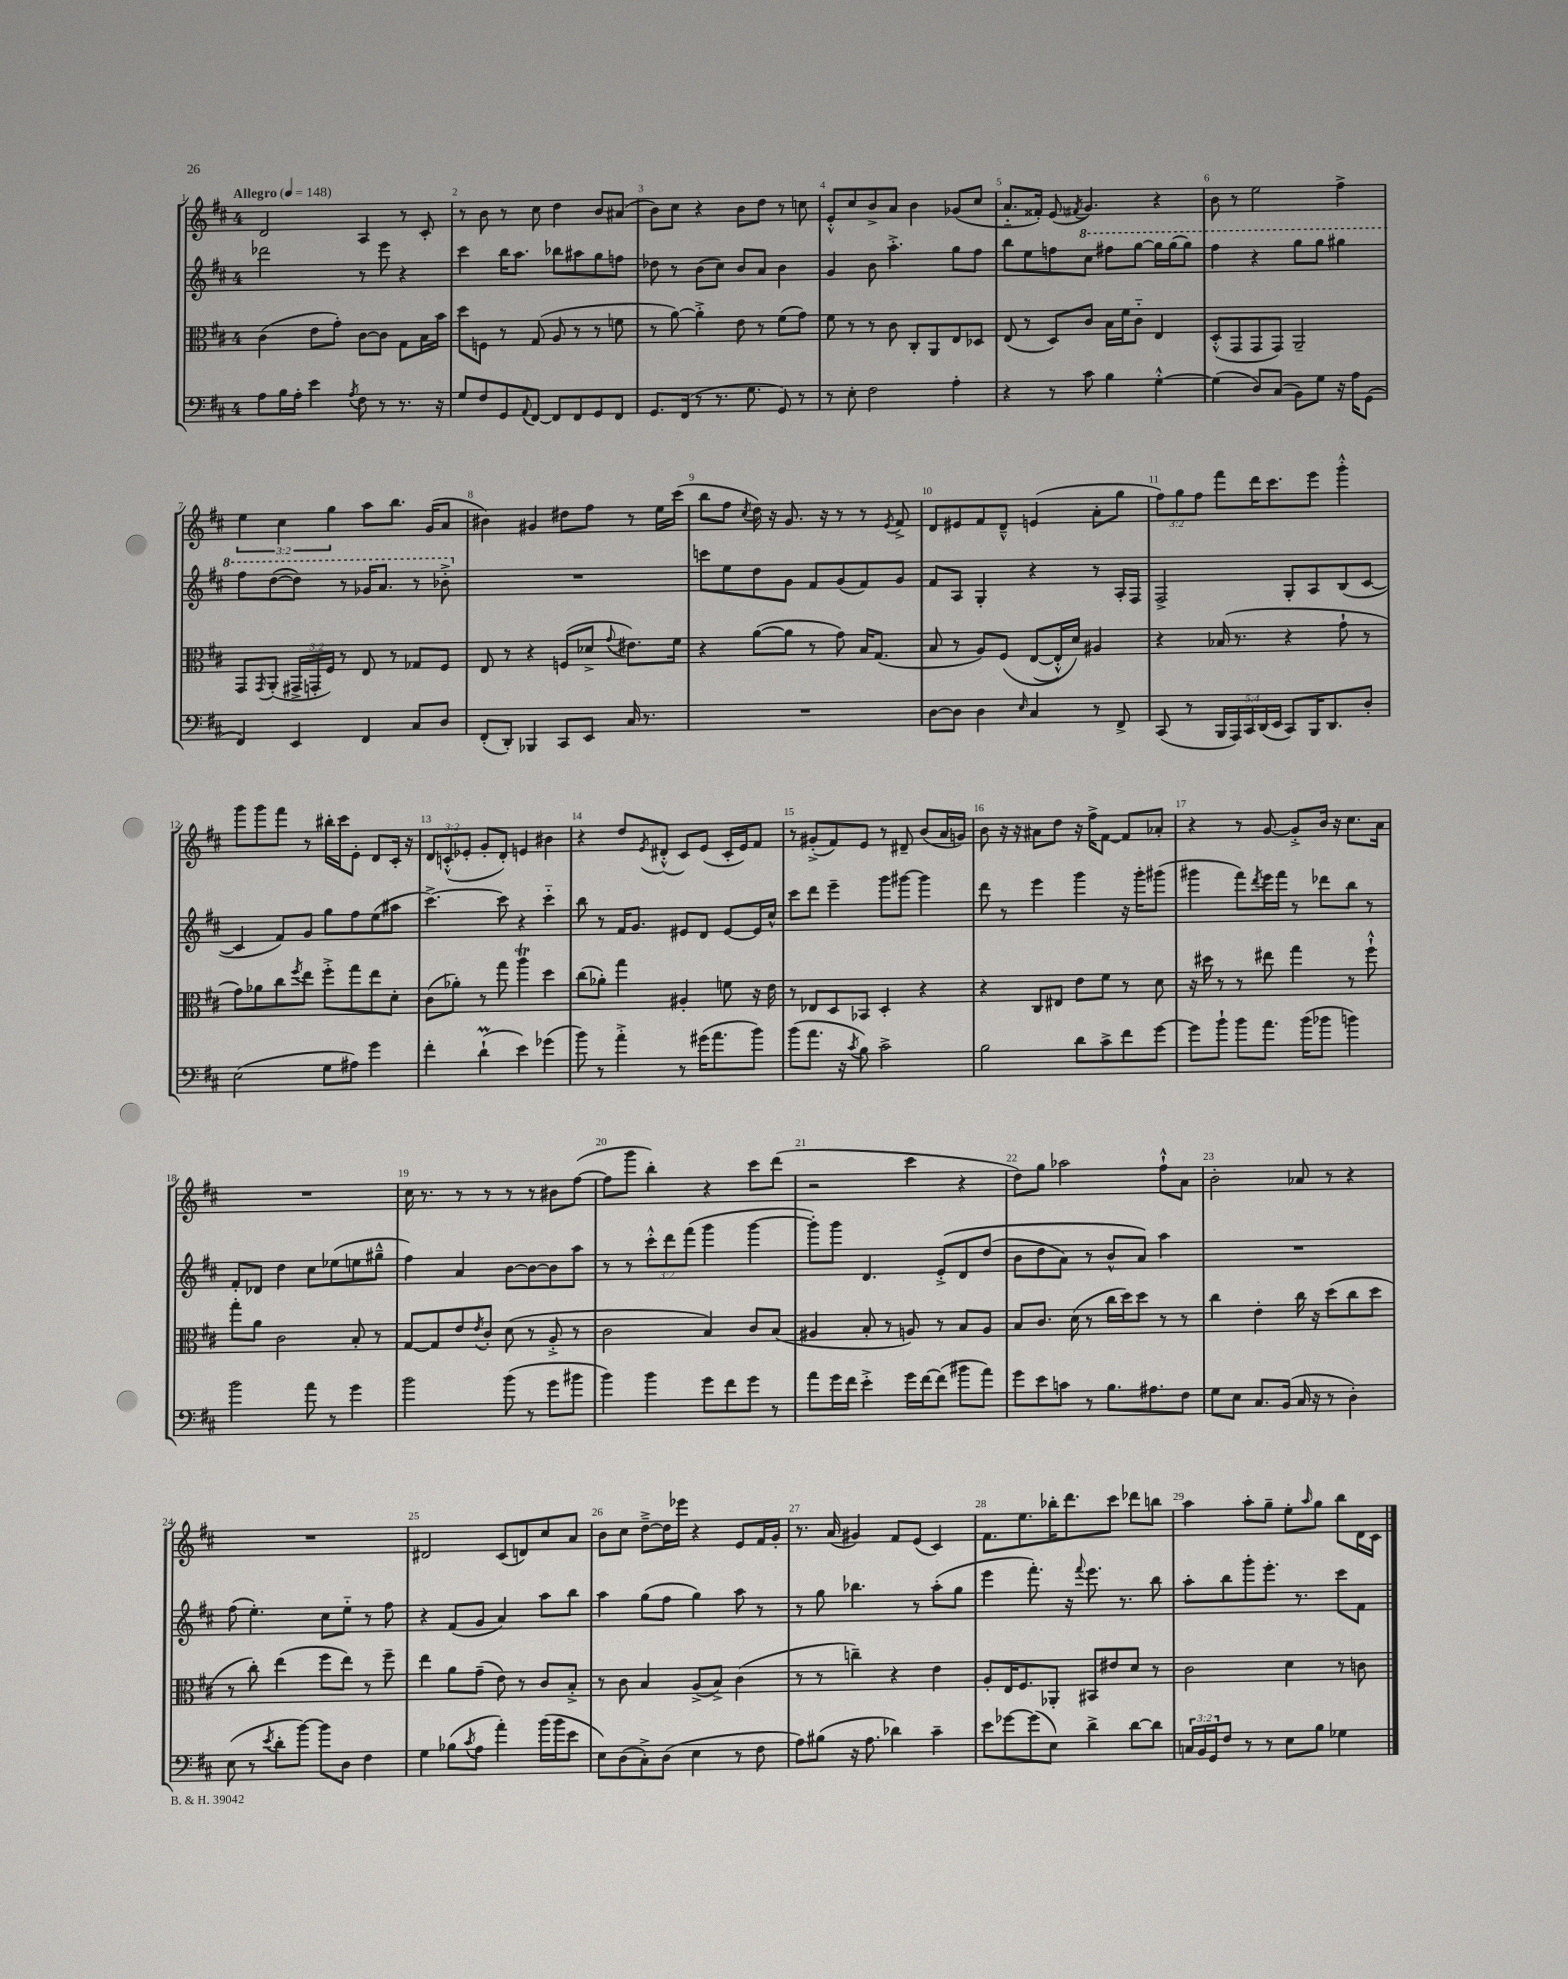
<<
\new StaffGroup <<
\new Staff = "s0" {
    \clef treble \key d \major \once \override Staff.TimeSignature.style = #'single-digit \time 4/4 \override Staff.TupletNumber.text = #tuplet-number::calc-fraction-text \tempo "Allegro" 4 = 148
    d'2 a4 r8 cis'8-. |
    r8 b'8 r8 cis''8 d''4 b'8 ais'8( |
    b'8) cis''8 r4 b'8 d''8 r8 c''8 |
    e'8-.-^ cis''8 b'8-> a'8 b'4 ges'8( cis''8 |
    a'8.-_ fisis'16-.) e'8( \acciaccatura { fis'8 } g'4.) r4 |
    b'8 r8 e''2 fis''4-> |
    \tuplet 3/2 { e''4 cis''4 g''4 } a''8 b''8. g'16( a'8 |
    bis'4) gis'4 dis''8 fis''8 r8 e''16 cis'''16( |
    b''8 fis''8 \acciaccatura { cis''8 } d''16) r16 g'8. r16 r8 r8 \acciaccatura { e'8 } fis'8-> |
    d'8 eis'8 fis'8 d'8---^ e'4( a'8-. g''8 |
    \tuplet 3/2 { fis''8) g''8 fis''8 } fis'''8 d'''16 cis'''8. e'''8 g'''4-.-^ |
    g'''8 g'''8 fis'''8 r8 bis''16-. cis'''16 e'8-. d'8 cis'16-. r16 |
    \tuplet 3/2 { d'8 c'8-.-^( ees'8-. } g'8-. d'8-.) e'4 bis'4 |
    r4 d''8 \acciaccatura { e'8 } dis'8-.-^( cis'8) e'8( cis'16-. e'16) fis'8 |
    r8 gis'8-.->( fis'8) e'8 r8 dis'8-- b'8( a'16 g'16) |
    b'8 r16 r16 ais'8 d''8 r16 fis''16-> fis'8~ fis'8 aes'8-. |
    r4 r8 g'8~ g'8-.-> b'16 r16 cis''8. a'16 |
    R1 |
    cis''16 r8. r8 r8 r8 r8 bis'8 fis''8~( |
    fis''8 g'''8 b''4-.) r4 cis'''8 d'''8( |
    r2 cis'''4 r4 |
    d''8) g''8 aes''2 fis''8-!-^ a'8 |
    b'2-. aes'8 r8 r4 |
    R1 |
    dis'2 cis'8( d'8) cis''8 a'8 |
    b'8 cis''8 d''8~---> d''16 ees'''16 r4 e'8 fis'16 g'16-. |
    r8. a'16( gis'4) fis'8 e'8( cis'4) |
    fis'8. e''8. bes''16-. d'''8. cis'''8 des'''8 b''8 |
    a''4 a''8-. g''8-- e''8-. \grace { a''16 } g''8 b''8 d'16 cis'16 \bar "|." |
}
\new Staff = "s1" {
    \clef treble \key d \major \once \override Staff.TimeSignature.style = #'single-digit \time 4/4 \override Staff.TupletNumber.text = #tuplet-number::calc-fraction-text
    des'''2 r8 e'''8 r4 |
    cis'''4 b''16 a''8. bes''8 ais''8 g''8 f''8 |
    des''8 r8 b'8( cis''8) b'8 a'8 b'4 |
    g'4 b'8 a''4.-.-> g''8 fis''8 |
    b''8 e''8 f''8 \ottava #1 cis'''8 fis'''!8 g'''8~ g'''16 g'''16( g'''8) |
    fis'''4 r4 g'''8 g'''8 gis'''4 |
    fis'''8 d'''8~( d'''8) r8 ges''16 a''8. r8 bes''8-.-> \ottava #0 |
    R1 |
    c'''8 e''8 d''8 g'8 fis'8 g'8( fis'8) g'8 |
    fis'8 a8 g4-. r4 r8 a16-. fis16 |
    fis2-> g8-. a8 b8( cis'8~ |
    cis'4 fis'8) g'8 g''8 fis''8 e''8( ais''8 |
    cis'''4.~->) cis'''8 r4 cis'''4-_ |
    b''8 r8 fis'16 g'8. eis'8 d'8 eis'8~ eis'16 cis''16-^ |
    cis'''8 d'''8 e'''4-- g'''8 gis'''8~ gis'''4 |
    d'''8 r8 e'''4 g'''4 r16 g'''16-. gis'''8( |
    gis'''4 fis'''8) \acciaccatura { d'''8 } e'''16 fis'''16 r8 des'''8 b''8 r8 |
    fis'8-. des'8 d''4 cis''8 ees''8( e''8 gis''8---^ |
    fis''4) a'4 b'8~ b'8~ b'8 a''8 |
    r8 r8 \tuplet 3/2 { cis'''8-.-^ d'''8 fis'''8( } g'''4 g'''4~ |
    g'''8-.) g'''8 d'4. e'8-.->\( d'8 d''8( |
    b'8 d''8 a'8) r8 b'8-^ a'8\) a''4 |
    R1 |
    fis''8( e''4.-.) cis''8 e''8-_ r8 fis''8 |
    r4 fis'8( g'8 a'4) a''8 b''8 |
    a''4 g''8( fis''8 g''4) a''8 r8 |
    r8 g''8 bes''4. r8 a''8-.( g''8 |
    e'''4 fis'''8.-.) r16 \appoggiatura { fis'''8 } e'''8. r8. b''8 |
    a''8-. b''8 g'''8-. e'''8.-. r8. cis'''8 fis'8 \bar "|." |
}
\new Staff = "s2" {
    \clef alto \key d \major \once \override Staff.TimeSignature.style = #'single-digit \time 4/4 \override Staff.TupletNumber.text = #tuplet-number::calc-fraction-text
    cis'4( e'8 g'8-.) cis'8~ cis'8 g8 b16 b'16 |
    d''8 f8 r8 g8( a8 r8 r8 f'8 |
    r8 a'8~) a'4-.-> e'8 r8 fis'8( g'8) |
    fis'8 r8 r8 cis'8 cis8-. a,8 e8 des8 |
    e8( r8 d8) cis'8 b16 fis'16 cis'8-_ e4 |
    d8-.-^( g,8 g,8 g,8) a,2-- |
    g,8 \acciaccatura { g,8 } a,8-.( \tuplet 3/2 { gis,16-> g,16-. fis16) } r8 e8 r8 ges8 fis8 |
    e8 r8 r4 f8( des'8-> \appoggiatura { g'8 } eis'8.) fis'16 |
    r4 a'8~( a'8 r8 g'8) b16 g8.( |
    b8 r8 a8) fis8\( e8~( e16-.-^) d'16\) ais4 |
    r4 bes16( r8. r4 g'8-! r8 |
    g'8) aes'8 cis''8 \acciaccatura { fis''8 } e''8 fis''8-.-> g''8 e''8 d'8-. |
    cis'8( aes'8-.) r8 g''8 a''4\trill d''4 |
    cis''8( aes'8-.) g''4 ais4-. f'8 r16 e'16 |
    r8 ees8 d8 bes,8 d4-. r4 |
    r4 cis8 eis8 e'8 fis'8 r8 d'8 |
    r16 dis''16 r8 r8 eis''8 g''4 r8 fis''8-!-^ |
    g''8-. a'8 cis'2 b8-. r8 |
    g8~ g8 e'8 \acciaccatura { e'8 } cis'8-. d'8( r8 a8-.-> r8 |
    cis'2 b4) cis'8 b8( |
    ais4 b8-. r8 a8) r8 b8 a8 |
    b8 cis'8. d'16( r8 cis''16 d''16) d''8 r8 r8 |
    cis''4 e'4-. cis''16 r16 d''8( cis''8 d''8 |
    r8 cis''8-.) e''4( fis''8 e''8) r8 fis''8-- |
    e''4 a'8 g'8--( e'8) r8 cis'8 b8-.-> |
    r8 cis'8 b4 a8->( b8->) cis'4( |
    r8 r8 c''4--) r4 e'4 |
    a8-. e16 fis8. aes,8-. bis,8 eis'8 d'8 r8 |
    cis'2 d'4 r8 c'8 \bar "|." |
}
\new Staff = "s3" {
    \clef bass \key d \major \once \override Staff.TimeSignature.style = #'single-digit \time 4/4 \override Staff.TupletNumber.text = #tuplet-number::calc-fraction-text
    a8 b16 a16-. e'4 \acciaccatura { a8 } fis8 r8 r8. r16 |
    g8 fis8 g,8 \appoggiatura { a,8 } fis,8~ fis,8 fis,8 g,8 fis,8 |
    g,8. fis,16( r8 r8. g8. g,8) r8 |
    r8 e8-. fis2 a4-. |
    r4 r8 cis'8 b4 g4~-.-^ |
    g4( d8) cis8( b,8) g8 r16 a16 g,8( |
    fis,4) e,4 fis,4 cis8 d8 |
    fis,8-.( d,8-.) bes,,4 cis,8 e,8 cis16 r8. |
    R1 |
    d8~ d8 d4 \grace { e16 } cis4 r8 fis,8-> |
    cis,8( r8 \tuplet 5/4 { b,,16 a,,16) cis,16 d,16( e,16 } cis,8) b,,16 d,8. d8-. |
    e2( g8 ais8) g'4 |
    fis'4-. d'4-!\prall( e'4) ges'4( |
    b'8) r8 a'4-.-> r8 gis'16( a'8. b'8) |
    b'8( a'8. r16 \acciaccatura { cis'8 } b8) cis'2-> |
    b2 d'8 cis'8-> fis'8 g'8~ |
    g'8 b'8-! b'8 a'8. b'16( bes'8 b'4) |
    b'2 a'8 r8 g'4 |
    b'2 b'8( r8 g'8 bis'8 |
    b'4) b'4 g'8 fis'8 g'8 r8 |
    a'8 g'16 fis'16 e'4-.-> g'16 fis'16~ fis'8( bis'8 a'8) |
    g'8 e'8 c'8 r8 b8. ais8. fis8 |
    g8 e8 cis8. b,16( cis16 r16 r8 d4-.) |
    e8( r8 \acciaccatura { e'8 } d'8-. b'8~) b'8 d8 fis4 |
    g4 bes8( \acciaccatura { cis'8 } a8 a'4-.) b'16( b'16 e'8 |
    e8) d8( cis8-.->) d8( e4 r8 fis8 |
    a8) bis8( r16 a8. des'4) cis'4-- |
    e'8 ges'8~ ges'8( e8) d'4-> d'8~ d'8 |
    \tuplet 3/2 { c16 b,16 g,16 } fis8 r8 r8 e8 b8 ges4 \bar "|." |
}
>>
>>
\layout { \context { \Score \override BarNumber.break-visibility = ##(#f #t #t) barNumberVisibility = #all-bar-numbers-visible } }
